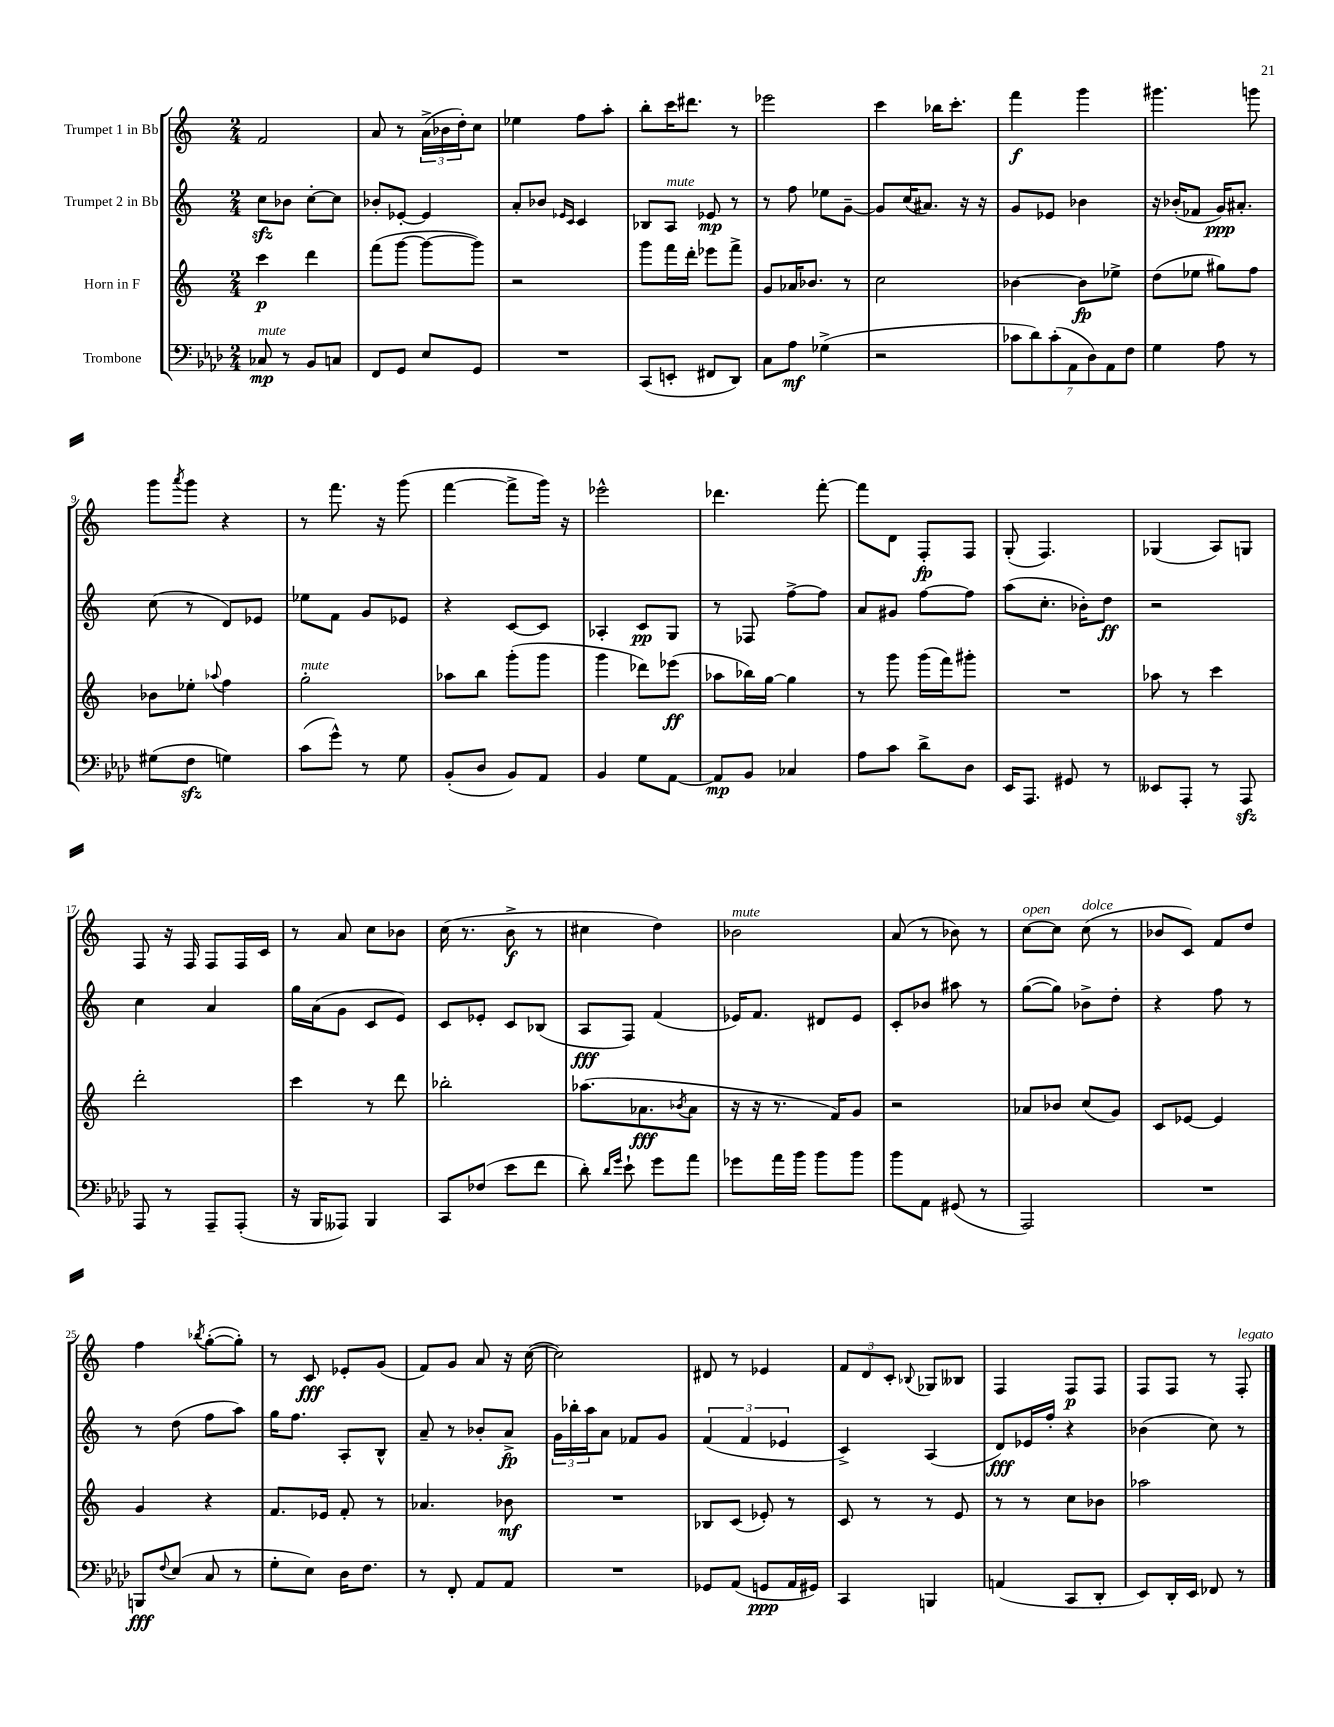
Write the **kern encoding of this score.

**kern	**kern	**kern	**kern
*staff4	*staff3	*staff2	*staff1
*clefF4	*clefG2	*clefG2	*clefG2
*k[b-e-a-d-]	*k[]	*k[]	*k[]
*M2/4	*M2/4	*M2/4	*M2/4
8C-	4ccc	8cc	2f
8r	.	8b-	.
8BB-	4ddd	[8cc'	.
8C	.	8cc]	.
=	=	=	=
8FF	(8fff	8b-'	8a
8GG	[8ggg	[8e-'	8r
8E-	8ggg_	4e-]	(24a^
.	.	.	24b-
.	.	.	24dd')
8GG	8ggg])	.	8cc
=	=	=	=
2r	2r	8a'	4ee-
.	.	8b-	.
.	.	16qqe-	.
.	.	16qqc	.
.	.	4c	8ff
.	.	.	8aa'
=	=	=	=
(8CC	8ggg	8B-	8bb'
8EE'	16fff	8A	16ccc
.	16ddd'	.	8.ddd#
8FF#	8eee-	8e-	.
8DD-)	8fff^	8r	8r
=	=	=	=
8C	8g	8r	2eee-
8A-	16a-	8ff	.
.	8.b-	.	.
(4G-^	.	8ee-	.
.	8r	[8g~	.
=	=	=	=
2r	2cc	8g]	4ccc
.	.	(16cc	.
.	.	8.a#)	.
.	.	.	16bb-
.	.	.	8.ccc'
.	.	16r	.
.	.	16r	.
=	=	=	=
14c-	[4b-	8g	4fff
14d-)	.	.	.
.	.	8e-	.
(14c-'	.	.	.
14AA-	.	.	.
.	8b-]	4b-	4ggg
14D-)	.	.	.
14AA-	.	.	.
.	8ee-^	.	.
14F	.	.	.
=	=	=	=
4G	(8dd	16r	4.ggg#
.	.	(16b-'	.
.	8ee-	8f-	.
8A-	8gg#)	16g)	.
.	.	8.a#'	.
8r	8ff	.	8ggg
=	=	=	=
(8G#	8b-	(8cc	8ggg
.	.	.	8qaaa
8F	8ee-'	8r	8ggg
.	8qqaa-	.	.
4G)	4ff	8d)	4r
.	.	8e-	.
=	=	=	=
(8c	2gg'	8ee-	8r
8g^^)	.	8f	8.fff
8r	.	8g	.
.	.	.	16r
8G	.	8e-	(8ggg
=	=	=	=
(8BB-'	8aa-	4r	[4fff
8D-	8bb	.	.
8BB-)	(8ggg'	[8c	8fff^]
8AA-	8ggg	8c]	16ggg)
.	.	.	16r
=	=	=	=
4BB-	4ggg	4A-'	2eee-^^
8G	8ddd-)	8c	.
[8AA-	(8eee-	8G	.
=	=	=	=
8AA-]	8aa-	8r	4.ddd-
8BB-	16bb-)	8F-	.
.	[16gg	.	.
4C-	4gg]	[8ff^	.
.	.	8ff]	[8fff'
=	=	=	=
8A-	8r	8a	8fff]
8c	8ggg	8g#	8d
8d-^	(16ggg	[8ff	8F'
.	16fff)	.	.
8D-	8ggg#'	8ff]	8F
=	=	=	=
16EE-	2r	(8aa	(8G'
8.AAA-	.	.	.
.	.	8.cc'	4.F)
8GG#	.	.	.
.	.	16b-')	.
8r	.	8dd	.
=	=	=	=
8EE--	8aa-	2r	(4G-
8AAA-'	8r	.	.
8r	4ccc	.	8A)
8AAA-	.	.	8G
=	=	=	=
8AAA-	2ddd'	4cc	8F
8r	.	.	16r
.	.	.	16F
8AAA-~	.	4a	8F
(8AAA-'	.	.	16F
.	.	.	16c
=	=	=	=
16r	4ccc	16gg	8r
16BBB-	.	(16a	.
8AAA--)	.	8g	8a
4BBB-	8r	8c	8cc
.	8ddd	8e)	8b-
=	=	=	=
8CC	2bb-'	8c	(16cc
.	.	.	8.r
(8F-	.	8e-'	.
8e-	.	8c	8b^
8f	.	(8B-	8r
=	=	=	=
8d-')	(8.aa-	8A	4cc#
16qqd-	.	.	.
16qqg	.	.	.
8e-`	.	8F)	.
.	8.a-	.	.
8g	.	(4f	4dd)
.	8qb-	.	.
8a-	8a-	.	.
=	=	=	=
8g-	16r	16e-)	2b-
.	16r	8.f	.
16a-	8.r	.	.
16b-	.	.	.
8b-	.	8d#	.
.	16f)	.	.
8b-	8g	8e-	.
=	=	=	=
8b-	2r	8c'	(8a
8AA-	.	8b-	8r
(8GG#	.	8aa#	8b-)
8r	.	8r	8r
=	=	=	=
2AAA-)	8a-	([8gg	[8cc
.	8b-	8gg])	8cc]
.	(8cc	8b-^	(8cc
.	8g)	8dd'	8r
=	=	=	=
2r	8c	4r	8b-
.	[8e-	.	8c)
.	4e-]	8ff	8f
.	.	8r	8dd
=	=	=	=
8BBB	4g	8r	4ff
8qqF	.	.	.
(8E-	.	(8dd	.
.	.	.	8qbb-
8C	4r	8ff	([8gg'
8r	.	8aa)	8gg'])
=	=	=	=
8G'	8.f	16gg	8r
.	.	8.ff	.
8E-)	.	.	8c
.	16e-	.	.
16D-	8f'	8A'	8e-'
8.F	.	.	.
.	8r	8B^^	(8g
=	=	=	=
8r	4.a-	8a~	8f)
8FF'	.	8r	8g
8AA-	.	8b-'	8a
8AA-	8b-	8a^	16r
.	.	.	([16cc
=	=	=	=
2r	2r	24g	2cc])
.	.	24bb-'	.
.	.	24aa	.
.	.	8a	.
.	.	8f-	.
.	.	8g	.
=	=	=	=
8GG-	8B-	(6f	8d#
(8AA-	(8c	.	8r
.	.	6f	.
8GG	8e-')	.	4e-
.	.	6e-	.
16AA-	8r	.	.
16GG#)	.	.	.
=	=	=	=
4CC	8c	4c^)	12f
.	.	.	12d
.	8r	.	.
.	.	.	12c'
.	.	.	8qqB-
4BBB	8r	(4A	8G-
.	8e	.	8B--
=	=	=	=
(4AA	8r	8d)	4F
.	8r	16e-	.
.	.	16ff'	.
8CC	8cc	4r	8F
8DD-'	8b-	.	8F
=	=	=	=
8EE-)	2aa-	(4b-	8F
16DD-'	.	.	8F
16EE-	.	.	.
8FF-	.	8cc)	8r
8r	.	8r	8F'
==	==	==	==
*-	*-	*-	*-
